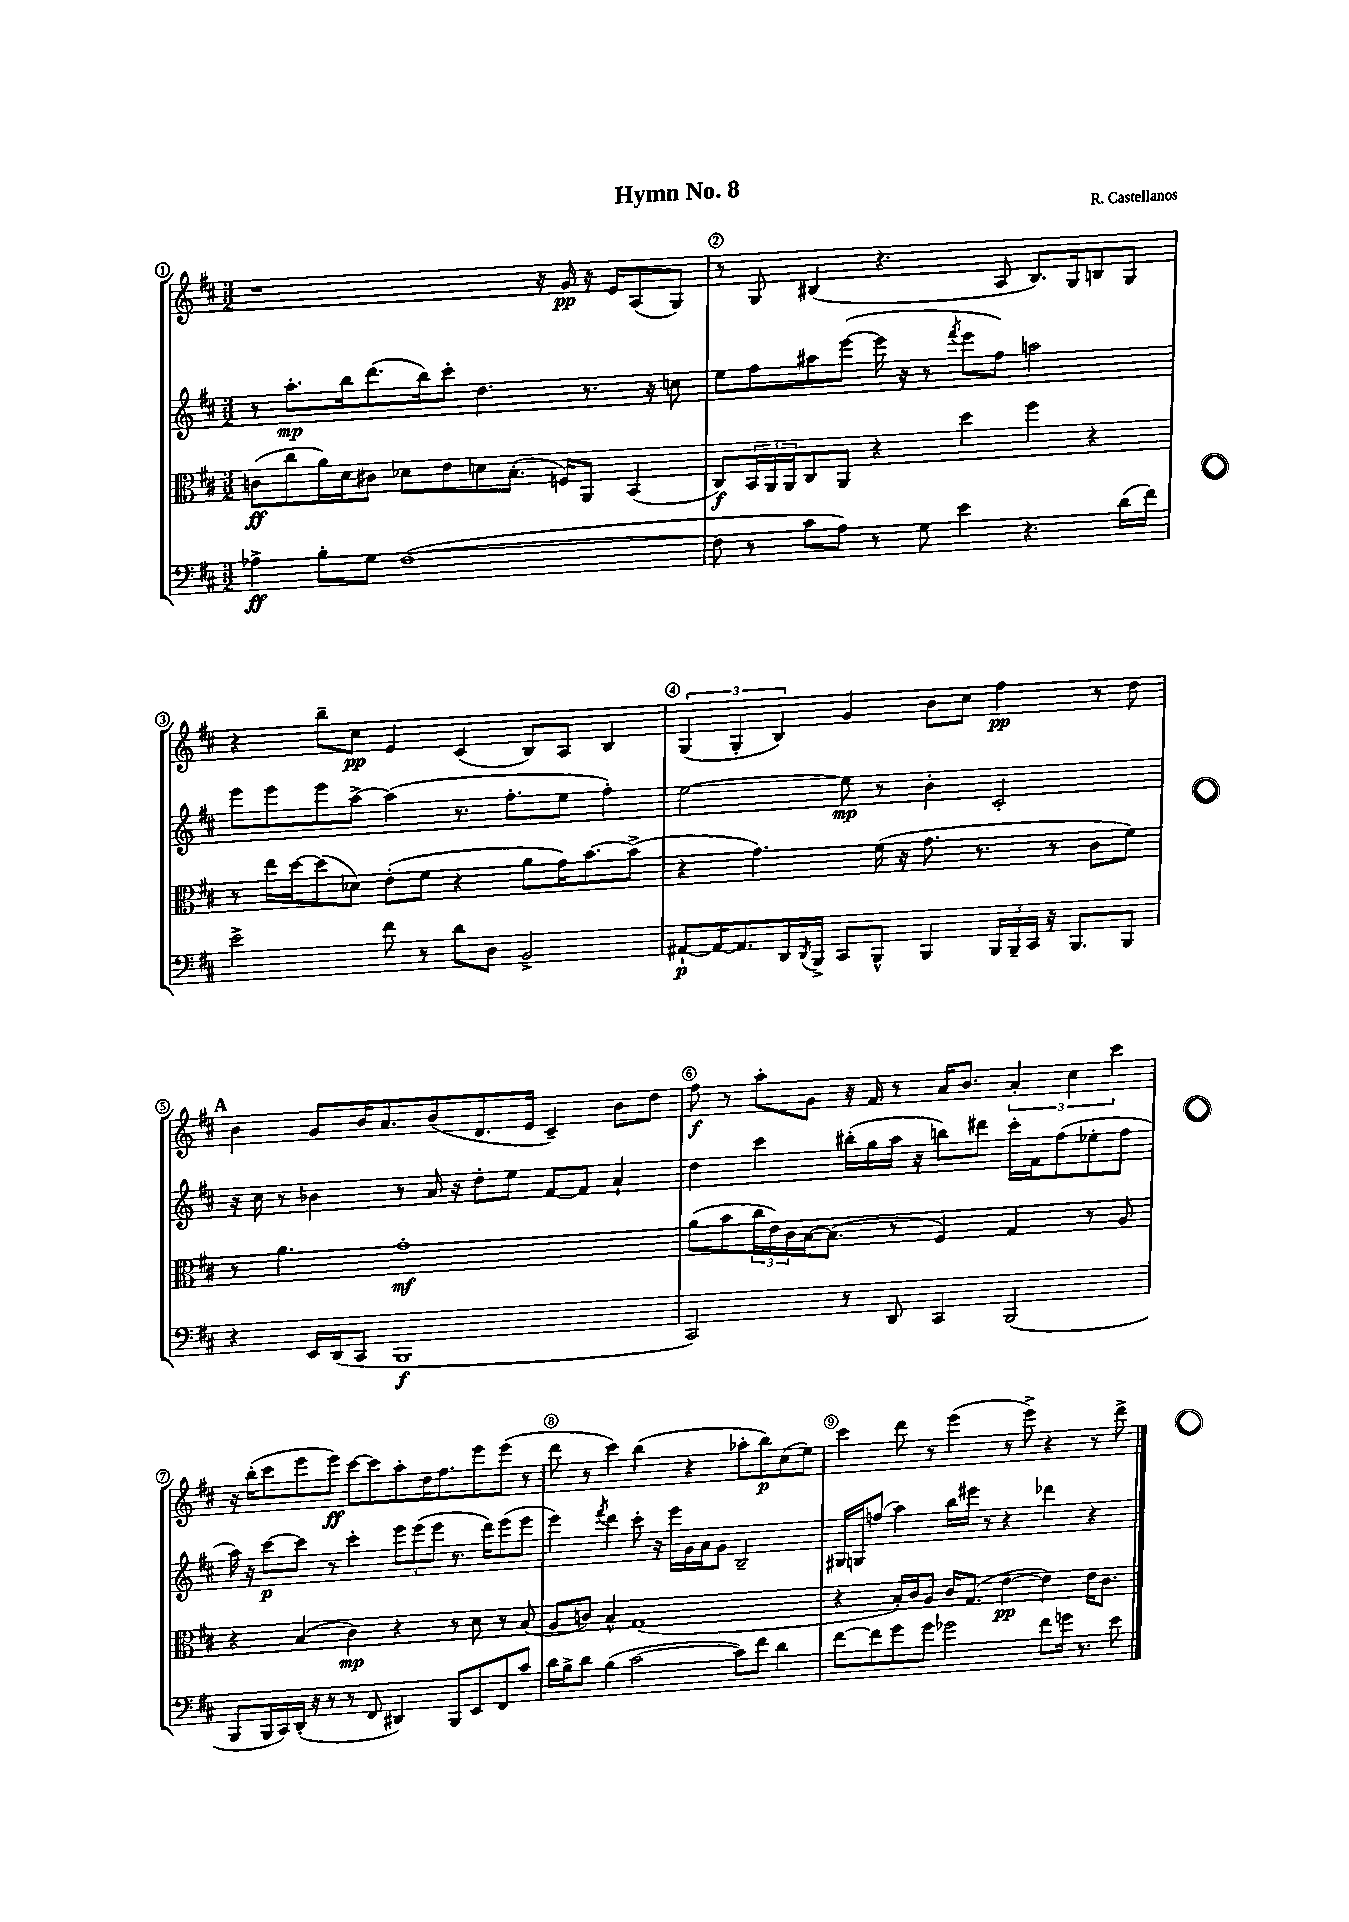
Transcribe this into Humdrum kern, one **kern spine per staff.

**kern	**dynam	**kern	**dynam	**kern	**dynam	**kern	**dynam
*part4	*part4	*part3	*part3	*part2	*part2	*part1	*part1
*staff4	*staff4	*staff3	*staff3	*staff2	*staff2	*staff1	*staff1
*clefF4	*	*clefC3	*	*clefG2	*	*clefG2	*
*k[f#c#]	*	*k[f#c#]	*	*k[f#c#]	*	*k[f#c#]	*
*M3/2	*	*M3/2	*	*M3/2	*	*M3/2	*
=1	=1	=1	=1	=1	=1	=1	=1
4A-X^\	ff	(8cn\L	ff	8r	.	1r	.
.	.	8cc#\	.	8.aa'\L	mp	.	.
8B'\L	.	16a\L)	.	.	.	.	.
.	.	16d\J	.	16bb\k	.	.	.
8G\J	.	8c#X\J	.	(8.ddd\	.	.	.
([1F#	.	8d-X\L	.	.	.	.	.
.	.	.	.	16bb\k)	.	.	.
.	.	8e\	.	8ccc#'\J	.	.	.
.	.	8dn\	.	4.dd\	.	.	.
.	.	(8.B'\J	.	.	.	.	.
.	.	.	.	.	.	16r	.
.	.	16Fn/KL)	.	.	.	16g/	pp
.	.	8AA/J	.	8.r	.	16r	.
.	.	.	.	.	.	16e/KL	.
.	.	(4BB/	.	.	.	(8A/	.
.	.	.	.	16r	.	.	.
.	.	.	.	8ccn\	.	8G/J)	.
=2	=2	=2	=2	=2	=2	=2	=2
8F#\]	.	8C#/L)	f	8ee\L	.	8r	.
8r	.	24BB/L	.	8ff#\	.	8G/	.
.	.	24AA/	.	.	.	.	.
.	.	24AA/J	.	.	.	.	.
8c#\L	.	8C#/	.	8aa#X\	.	(4B#X/	.
8A\J)	.	8AA/J	.	([8eee\J	.	.	.
8r	.	4r	.	16eee\]	.	4.r	.
.	.	.	.	16r	.	.	.
8G\	.	.	.	8r	.	.	.
.	.	.	.	8qfff#/	.	.	.
4e\	.	4dd\	.	8eee\L	.	.	.
.	.	.	.	8ff#\J)	.	8A/	.
4.r	.	4ff#\	.	2aan\	.	8.B#/L)	.
.	.	.	.	.	.	16G/k	.
.	.	4r	.	.	.	8Bn/	.
(16d\LL	.	.	.	.	.	8G/J	.
16f#\JJ)	.	.	.	.	.	.	.
!!LO:LB:g=z
=3	=3	=3	=3	=3	=3	=3	=3
2e^\	.	8r	.	8eee\L	.	4r	.
.	.	16ee\LL	.	8eee\	.	.	.
.	.	[16dd\J	.	.	.	.	.
.	.	(8dd\]	.	8eee\	.	8bb~\L	.
.	.	8d-X\J)	.	[8aa^\J	.	8cc#\J	pp
8f#\	.	(8e'\L	.	(4aa\]	.	4e/	.
8r	.	8f#\J	.	.	.	.	.
8d\L	.	4r	.	8.r	.	(4c#/	.
8D\J	.	.	.	.	.	.	.
.	.	.	.	8.ff#'\L	.	.	.
2BB^/	.	8a\L	.	.	.	8B/L)	.
.	.	16g\K)	.	8ee\J	.	8A/J	.
.	.	[8.b\	.	.	.	.	.
.	.	.	.	4ff#'\)	.	4B/	.
.	.	(8b^\J]	.	.	.	.	.
=4	=4	=4	=4	=4	=4	=4	=4
[8AA#X`/L	p	4r	.	[2ee\	.	(6G/	.
16AA#/K_	.	.	.	.	.	.	.
.	.	.	.	.	.	6G'/	.
8.AA#/]	.	.	.	.	.	.	.
.	.	4.g\)	.	.	.	.	.
.	.	.	.	.	.	6B/)	.
16DD/L	.	.	.	.	.	.	.
8qDD/	.	.	.	.	.	.	.
16BBB^/JJ	.	.	.	.	.	.	.
8CC#/L	.	.	.	8ee\]	mp	4g/	.
8BBB^^/J	.	(16f#\	.	8r	.	.	.
.	.	16r	.	.	.	.	.
4BBB/	.	8.g\	.	4b'\	.	8b\L	.
.	.	.	.	.	.	8cc#\J	.
.	.	8.r	.	.	.	.	.
24BBB/LL	.	.	.	2c#'/	.	4ff#\	pp
24BBB~/	.	.	.	.	.	.	.
24CC#/JJ	.	.	.	.	.	.	.
16r	.	8r	.	.	.	.	.
8.BBB/L	.	.	.	.	.	.	.
.	.	8c#\L	.	.	.	8r	.
8BBB/J	.	8f#\J)	.	.	.	8dd\	.
!!LO:LB:g=z
!!LO:REH:place=s1:t=A
=5	=5	=5	=5	=5	=5	=5	=5
4r	.	8r	.	16r	.	4b\	.
.	.	.	.	16cc#\	.	.	.
.	.	4.a\	.	8r	.	.	.
16EE/LL	.	.	.	4b-X\	.	8g/L	.
(16DD/J	.	.	.	.	.	.	.
8CC#/J	.	.	.	.	.	16b/K	.
.	.	.	.	.	.	8.a/	.
1BBB	f	1g'	mf	8r	.	.	.
.	.	.	.	16a/	.	(8b/	.
.	.	.	.	16r	.	.	.
.	.	.	.	8dd'\L	.	8.d/	.
.	.	.	.	8ee\J	.	.	.
.	.	.	.	.	.	16e/Jk	.
.	.	.	.	[8f#/L	.	4c#~/)	.
.	.	.	.	8f#/J]	.	.	.
.	.	.	.	4a`/	.	8b\L	.
.	.	.	.	.	.	8dd\J	.
=6	=6	=6	=6	=6	=6	=6	=6
2CC#/)	.	(8a\L	.	4dd\	.	8ff#\	f
.	.	8b\	.	.	.	8r	.
.	.	24cc#\L	.	4ccc#\	.	8aa'\L	.
.	.	24e\)	.	.	.	.	.
.	.	24c#\	.	.	.	.	.
.	.	[16B\J	.	.	.	8g\J	.
.	.	(8.B\J]	.	.	.	.	.
8r	.	.	.	(16bb#X'\LL	.	16r	.
.	.	.	.	16gg\	.	16f#/	.
8DD/	.	8r	.	16aa\JJ	.	8r	.
.	.	.	.	16r	.	.	.
4CC#/	.	4F#/)	.	8bbn\L)	.	16a/KL	.
.	.	.	.	.	.	8.b/J	.
.	.	.	.	8ddd#X\J	.	.	.
(2BBB/	.	4G/	.	16ccc#'\LL	.	6a'/	.
.	.	.	.	16f#\J	.	.	.
.	.	.	.	(8ff#\	.	.	.
.	.	.	.	.	.	6cc#\	.
.	.	8r	.	8ee-X'\	.	.	.
.	.	.	.	.	.	6ccc#\	.
.	.	8A/	.	8ff#\J	.	.	.
!!LO:LB:g=z
=7	=7	=7	=7	=7	=7	=7	=7
8BBB/L	.	4r	.	16aa\)	.	16r	.
.	.	.	.	16r	.	(16bb'\KL	.
16BBB/L	.	.	.	[8ccc#\L	p	8ccc#\	.
16CC#/)	.	.	.	.	.	.	.
(16DD'/JJ	.	(4B/	.	8ccc#\J]	.	8eee\	.
16r	.	.	.	.	.	.	.
8r	.	.	.	8r	.	8eee\J)	ff
8r	.	4c#\)	mp	4ccc#'\	.	[8ccc#\L	.
8FF#/	.	.	.	.	.	8ccc#\]	.
4DD#X/)	.	4r	.	12eee\L	.	8aa'\	.
.	.	.	.	(12eee\	.	.	.
.	.	.	.	.	.	16dd\K	.
.	.	.	.	12eee\J	.	.	.
.	.	.	.	.	.	8.ff#\	.
8BBB/L	.	8r	.	8.r	.	.	.
8EE/	.	8d\	.	.	.	8eee\	.
.	.	.	.	16ddd\KL)	.	.	.
8FF#/	.	8r	.	(8eee\	.	(8eee\J	.
8c#/J	.	(8B/	.	8eee\J	.	8r	.
=8	=8	=8	=8	=8	=8	=8	=8
16d\LL	.	8A/L	.	4eee\)	.	8ddd\	.
16B^\J	.	.	.	.	.	.	.
8d\J	.	8cn/J)	.	.	.	8r	.
.	.	.	.	8qfff#/	.	.	.
(4B\	.	4B^^/	.	4ddd\	.	4ccc#\)	.
[2c#\	.	(1G	.	8ccc#'\	.	(4bb\	.
.	.	.	.	16r	.	.	.
.	.	.	.	16eee\LL	.	.	.
.	.	.	.	16g\	.	4r	.
.	.	.	.	16a\J	.	.	.
.	.	.	.	8g\J	.	.	.
8c#\L])	.	.	.	2B~/	.	8aa-X'\L	.
8f#\J	.	.	.	.	.	8bb\)	p
4d\	.	.	.	.	.	(8cc#\	.
.	.	.	.	.	.	8ee\J)	.
=9	=9	=9	=9	=9	=9	=9	=9
[8f#\L	.	4r	.	16G#X/LL	.	4ccc#\	.
.	.	.	.	16Gn/J	.	.	.
8f#\]	.	.	.	(8ffn/J	.	.	.
8g\	.	16B'/LL)	.	4aa\)	.	8ddd\	.
.	.	16c#/J	.	.	.	.	.
8g\J	.	8A/J	.	.	.	8r	.
2g-X\	.	16c#/KL	.	16bb\LL	.	(4eee\	.
.	.	(8.G/J	.	16eee#X\JJ	.	.	.
.	.	.	.	8r	.	.	.
.	.	[4e\	pp	4r	.	8r	.
.	.	.	.	.	.	8eee^\)	.
8f#\L	.	4e\])	.	4ddd-X\	.	4r	.
16gn\Jk	.	.	.	.	.	.	.
8.r	.	.	.	.	.	.	.
.	.	16e\KL	.	4r	.	8r	.
.	.	8.c#\J	.	.	.	.	.
8e\	.	.	.	.	.	8ddd^\	.
==	==	==	==	==	==	==	==
*-	*-	*-	*-	*-	*-	*-	*-
